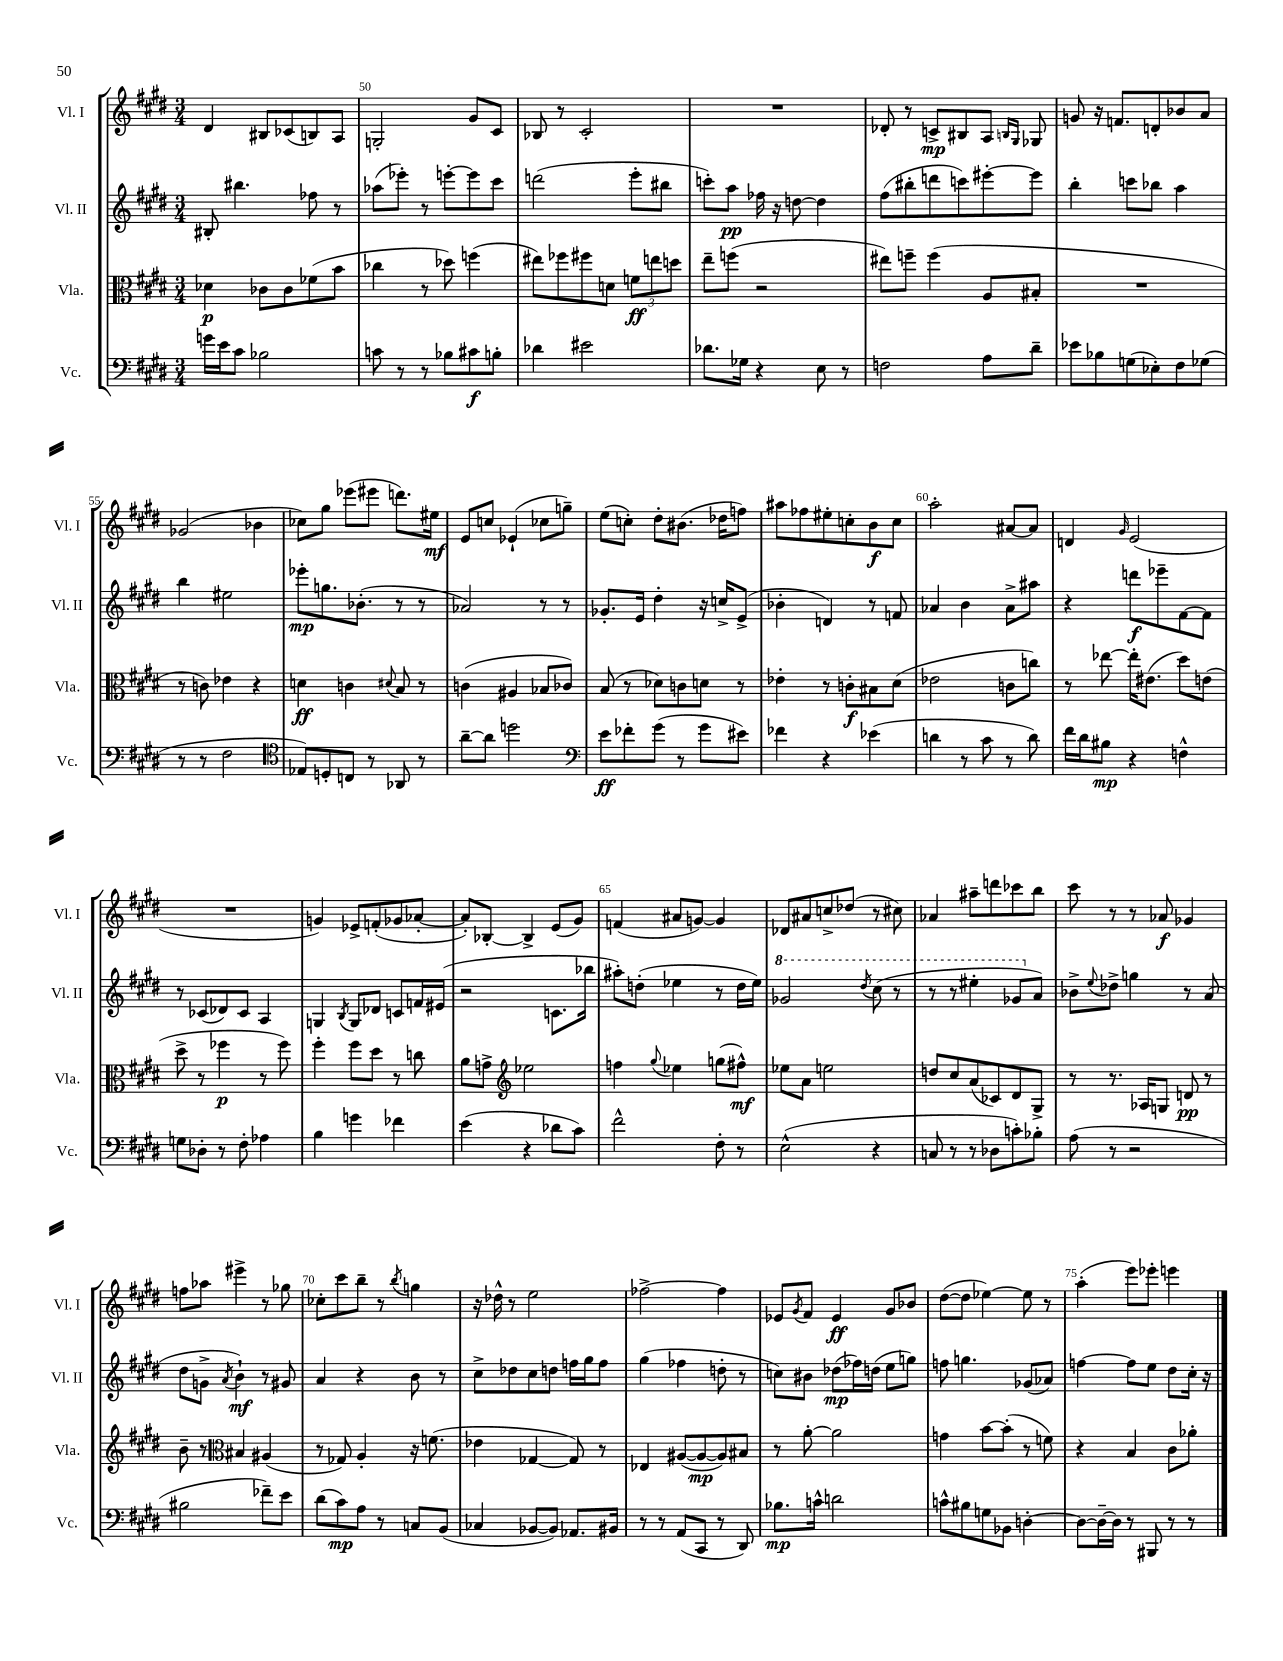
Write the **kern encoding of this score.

**kern	**kern	**kern	**kern
*staff4	*staff3	*staff2	*staff1
*clefF4	*clefC3	*clefG2	*clefG2
*k[f#c#g#d#]	*k[f#c#g#d#]	*k[f#c#g#d#]	*k[f#c#g#d#]
*M3/4	*M3/4	*M3/4	*M3/4
16g	4d-	8B#'	4d#
16e	.	.	.
8c#	.	4.bb#	.
2B-	8c-	.	8B#
.	8c-	.	(8c-
.	(8f-	8ff-	8B)
.	8b	8r	8A
=	=	=	=
8c	4cc-	(8aa-	2G'
8r	.	8eee-')	.
8r	8r	8r	.
8B-	8dd-)	[8eee'	.
8c#	(4ff	8eee]	8g#
8B'	.	8ccc#	8c#
=	=	=	=
4d-	8ee#)	(2ddd	8B-
.	8ff-	.	8r
2e#	8ff#	.	2c#'
.	8d	.	.
.	12f	8eee'	.
.	12ee	.	.
.	.	8bb#	.
.	12dd	.	.
=	=	=	=
8.d-	8ee~	8ccc')	2.r
.	(8ff	8aa	.
16G-	.	.	.
4r	2r	16ff-	.
.	.	16r	.
.	.	[8dd	.
8E	.	4dd]	.
8r	.	.	.
=	=	=	=
2F	8ee#)	(8ff#	8d-'
.	8ff~	8bb#'	8r
.	(4ff	8ddd	8c^
.	.	8ccc)	8B#
8A	8A	[8eee#'	8A
.	.	.	16qqB
.	.	.	16qqG#
8d#~	8B#'	8eee#]	8G-
=	=	=	=
8e-	2.r	4bb'	8g
8B-	.	.	16r
.	.	.	8.f
(8G	.	8ccc	.
8E-')	.	8bb-	8d'
8F#	.	4aa	8b-
(8G-	.	.	8a
=	=	=	=
8r	8r	4bb	(2g-
8r	8c)	.	.
2F#	4e-	2ee#	.
.	4r	.	4b-
=	=	=	=
*clefC4	*	*	*
8E-)	4d	8eee-'	8cc-)
8D'	.	8.gg	8gg#
8C	4c	.	(8eee-
.	.	(8.b-'	.
8r	.	.	8eee#
.	8qqd#	.	.
8AA-	8B	8r	8.ddd)
8r	8r	8r	.
.	.	.	16ee#
=	=	=	=
[8a~	(4c	2a-)	8e
8a]	.	.	8cc
2dd	4A#	.	(4e-`
.	8B-	8r	8cc-
.	8c-)	8r	8gg~)
=	=	=	=
*clefF4	*	*	*
8e	(8B	8.g-'	(8ee
8f-'	8r	.	8cc')
.	.	16e	.
(8g#	8d-)	4dd#'	8dd#'
8r	8c	.	(8.b#
8g#	8d	16r	.
.	.	16cc^	16dd-
8e#)	8r	(8e^	8ff)
=	=	=	=
4f-	4e-'	4b-'	8aa#
.	.	.	8ff-
4r	8r	4d)	8ee#'
.	8c'	.	8cc'
(4e-	8B#	8r	8b
.	(8d#	8f	8cc
=	=	=	=
4d	2e-	4a-	2aa'
8r	.	4b	.
8c#	.	.	.
8r	8c	8a-^	[8a#
8d)	8cc)	8aa#	8a#]
=	=	=	=
16f#	8r	4r	4d
16d#	.	.	.
8B#	[8ee-	.	.
.	.	.	16qqg#
4r	16ee-']	8ddd	(2e
.	(8.e#	.	.
.	.	8eee-~	.
4F^^	8dd#)	[8f#	.
.	(8e	8f#]	.
=	=	=	=
8G	8dd#^	8r	2.r
8D-'	8r	(8c-	.
8r	4ff-	8d-)	.
8F#'	.	8c-	.
4A-	8r	4A	.
.	8ff-)	.	.
=	=	=	=
4B	4ff#'	4G	4g)
.	.	8qB	.
4g	8ff#	8G	8e-^
.	8dd#	8d-	(8f'
4f-	8r	8c	8g-
.	8cc	16f	[8a-'
.	.	(16e#	.
=	=	=	=
(4e	8a	2r	8a-'])
.	8g^	.	[8B-'
*	*clefG2	*	*
4r	2ee-	.	4B-^]
8d-	.	8.c	(8e
8c#)	.	.	8g#)
.	.	16bb-	.
=	=	=	=
2f#^^	4ff	8aa#')	(4f
.	.	(8dd'	.
.	8qqgg#	.	.
.	4ee-	4ee-	8a#
.	.	.	[8g)
8F#'	(8gg	8r	4g]
8r	8ff#^^)	16dd	.
.	.	16ee-)	.
=	=	=	=
(2E^^	8ee-	2gg-	8d-
.	8a	.	8a#
.	2ee	.	8cc^
.	.	.	(8dd-
.	.	8qddd#	.
4r	.	(8ccc#	8r
.	.	8r	8cc#)
=	=	=	=
8C	8dd	8r	4a-
8r	8cc#	8r	.
8r	(8a	4eee#'	8aa#~
8D-	8c-)	.	8ddd
8c')	8d#	8gg-	8ccc-
8B-'	8G#^	8a)	8bb
=	=	=	=
(8A	8r	8b-^	8ccc#
.	.	8qqee	.
8r	8.r	8dd-^	8r
2r	.	4gg	8r
.	16A-	.	.
.	8G	.	8a-
.	8d	8r	4g-
.	8r	(8a	.
=	=	=	=
2B#	8b~	8dd#	8ff
.	8r	8g^	8aa-
*	*clefC3	*	*
.	.	8qa	.
.	4B#	4b`)	4eee#^
8f-~)	(4A#	8r	8r
8e	.	8g#	8gg-
=	=	=	=
(8d#	8r	4a	8cc-'
8c#)	8G-)	.	8ccc#
8A	4A'	4r	8bb~
8r	.	.	8r
.	.	.	8qbb
8C	16r	8b	4gg
.	(8.f	.	.
(8BB	.	8r	.
=	=	=	=
4C-	4e-	8cc#^	16r
.	.	.	16dd-^^
.	.	8dd-	8r
[8BB-	[4G-	8cc#	2ee
8BB-])	.	8dd	.
8.AA-	8G-])	16ff	.
.	.	16gg#	.
.	8r	8ff	.
16BB#	.	.	.
=	=	=	=
8r	4E-	(4gg#	[2ff-^
8r	.	.	.
(8AA	([8A#	4ff-	.
8CC#	8A#_	.	.
8r	8A#])	8dd'	4ff-]
8DD#)	8B#	8r	.
=	=	=	=
8.B-	8r	8cc)	8e-
.	.	.	8qg#
.	[8a'	8b#	8f#
16c^^	.	.	.
2d	2a]	(8dd-	4e-
.	.	16ff-)	.
.	.	(16dd	.
.	.	8ee	8g#
.	.	8gg)	8b-
=	=	=	=
8c^^	4g	8ff	([8dd#
8B#	.	4.gg	8dd#]
8G	[8b	.	[4ee-)
8BB-	(8b']	.	.
[4D'	8r	(8g-	8ee-]
.	8f)	8a-)	8r
=	=	=	=
8D_	4r	[4ff	(4aa'
16D~_	.	.	.
16D]	.	.	.
8r	4B	8ff]	8eee)
8BBB#	.	8ee	8eee-'
8r	8c#	8dd#	4eee
8r	8a-'	16cc#'	.
.	.	16r	.
==	==	==	==
*-	*-	*-	*-
